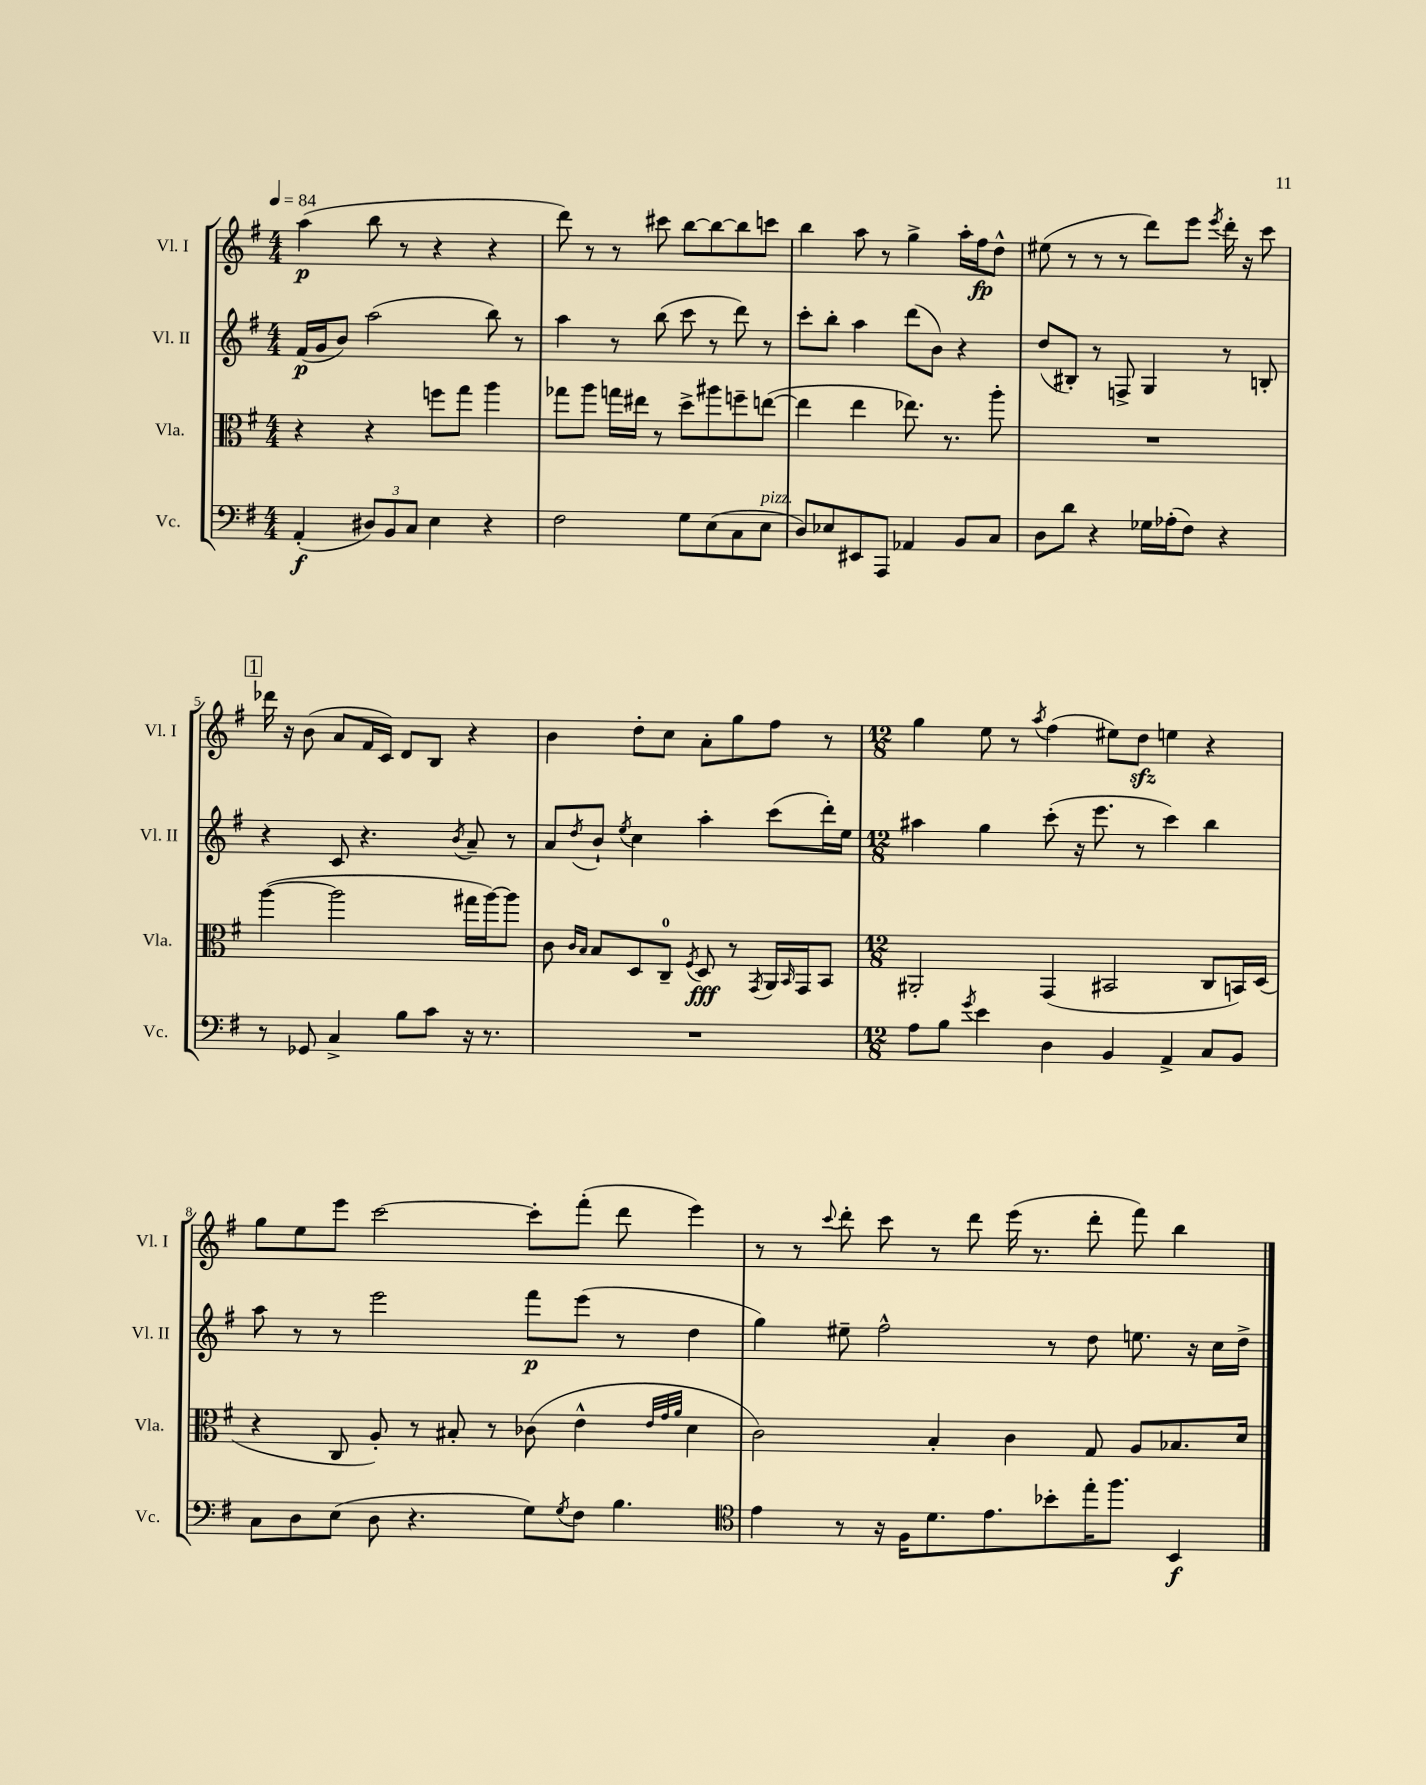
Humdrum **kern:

**kern	**dynam	**kern	**dynam	**kern	**dynam	**kern	**dynam
*part4	*part4	*part3	*part3	*part2	*part2	*part1	*part1
*staff4	*staff4	*staff3	*staff3	*staff2	*staff2	*staff1	*staff1
*I"Vc.	*	*I"Vla.	*	*I"Vl. II	*	*I"Vl. I	*
*I'Vc.	*	*I'Vla.	*	*I'Vl. II	*	*I'Vl. I	*
*clefF4	*	*clefC3	*	*clefG2	*	*clefG2	*
*k[f#]	*	*k[f#]	*	*k[f#]	*	*k[f#]	*
*M4/4	*	*M4/4	*	*M4/4	*	*M4/4	*
*MM84	*	*MM84	*	*MM84	*	*MM84	*
=1	=1	=1	=1	=1	=1	=1	=1
(4AA'/	f	4r	.	(16f#/LL	p	(4aa\	p
.	.	.	.	16g/J	.	.	.
.	.	.	.	8b/J)	.	.	.
12D#X/L)	.	4r	.	(2aa\	.	8bb\	.
12BB/	.	.	.	.	.	.	.
.	.	.	.	.	.	8r	.
12C/J	.	.	.	.	.	.	.
4E\	.	8ffn\L	.	.	.	4r	.
.	.	8gg\J	.	.	.	.	.
4r	.	4aa\	.	8bb\)	.	4r	.
.	.	.	.	8r	.	.	.
=2	=2	=2	=2	=2	=2	=2	=2
2F#\	.	8gg-X\L	.	4aa\	.	8ddd\)	.
.	.	8aa\J	.	.	.	8r	.
.	.	16ggn\LL	.	8r	.	8r	.
.	.	16ee#X\JJ	.	.	.	.	.
.	.	8r	.	(8bb\	.	8ccc#X\	.
8G\L	.	8dd^\L	.	8ccc\	.	[8bb\L	.
(8E\	.	8aa#X\	.	8r	.	8bb\_	.
8C\	.	8ffn~\	.	8ddd\)	.	8bb\]	.
!LO:TX:a:i:t=pizz.	!	!	!	!	!	!	!
8E\J	.	([8een\J	.	8r	.	8cccn\J	.
=3	=3	=3	=3	=3	=3	=3	=3
8D/L)	.	4ee\]	.	8ccc'\L	.	4bb\	.
8E-X/	.	.	.	8bb'\J	.	.	.
8EE#X/	.	4ee\	.	4aa\	.	8aa\	.
8AAA/J	.	.	.	.	.	8r	.
4AA-X/	.	8.ee-X\)	.	(8ddd\L	.	4gg^\	.
.	.	.	.	8b\J)	.	.	.
.	.	8.r	.	.	.	.	.
8BB/L	.	.	.	4r	.	16aa'\LL	.
.	.	.	.	.	.	16ff#\J	fp
8C/J	.	8aa'\	.	.	.	8dd^^\J	.
=4	=4	=4	=4	=4	=4	=4	=4
8D\L	.	1r	.	(8dd/L	.	(8ee#X\	.
8d\J	.	.	.	8B#X'/J)	.	8r	.
4r	.	.	.	8r	.	8r	.
.	.	.	.	8Fn^/	.	8r	.
16G-X\LL	.	.	.	4G/	.	8ddd\L)	.
(16A-X'\J	.	.	.	.	.	.	.
8F#\J)	.	.	.	.	.	8eee\J	.
.	.	.	.	.	.	8qeee/	.
4r	.	.	.	8r	.	16ddd'\	.
.	.	.	.	.	.	16r	.
.	.	.	.	8Bn'/	.	8ccc\	.
!!LO:LB:g=z
!!LO:REH:place=s1:t=1
=5	=5	=5	=5	=5	=5	=5	=5
8r	.	([4aa\	.	4r	.	16ddd-X\	.
.	.	.	.	.	.	16r	.
8GG-X/	.	.	.	.	.	(8b\	.
4C^/	.	2aa\]	.	8c/	.	8a/L	.
.	.	.	.	4.r	.	16f#/L	.
.	.	.	.	.	.	16c/JJ)	.
8B\L	.	.	.	.	.	8d/L	.
8c\J	.	.	.	.	.	8B/J	.
.	.	.	.	8qb/	.	.	.
16r	.	16gg#X\LL	.	8a~/	.	4r	.
8.r	.	[16aa\J)	.	.	.	.	.
.	.	8aa\J]	.	8r	.	.	.
=6	=6	=6	=6	=6	=6	=6	=6
1r	.	8c\	.	8a/L	.	4b\	.
.	.	16qqc/LL	.	.	.	.	.
.	.	16qqB/JJ	.	8qdd/	.	.	.
.	.	8B/L	.	8b`/J	.	.	.
.	.	.	.	8qee/	.	.	.
.	.	8D/	.	4cc\	.	8dd'\L	.
.	.	8C~/J	.	.	.	8cc\J	.
.	.	8qF#/	.	.	.	.	.
.	.	8D/	fff	4aa'\	.	8a'\L	.
.	.	8r	.	.	.	8gg\	.
.	.	8qGG/	.	.	.	.	.
.	.	16AA/LL	.	(8ccc\L	.	8ff#\J	.
.	.	16qqBB/	.	.	.	.	.
.	.	16GG/J	.	.	.	.	.
.	.	8BB/J	.	16ddd'\L)	.	8r	.
.	.	.	.	16ee\JJ	.	.	.
=7	=7	=7	=7	=7	=7	=7	=7
*M12/8	*	*M12/8	*	*M12/8	*	*M12/8	*
8A\L	.	2AA#X'/	.	4aa#X\	.	4gg\	.
8B\J	.	.	.	.	.	.	.
8qg/	.	.	.	.	.	.	.
4e\	.	.	.	4gg\	.	8ee\	.
.	.	.	.	.	.	8r	.
.	.	.	.	.	.	8qaa/	.
4D\	.	(4GG/	.	(8ccc'\	.	(4ff#\	.
.	.	.	.	16r	.	.	.
.	.	.	.	8.eee\	.	.	.
4BB/	.	2BB#X/	.	.	.	8ee#X\L)	.
.	.	.	.	8r	.	8ddzz\J	.
4AA^/	.	.	.	4ccc\)	.	4een\	.
8C/L	.	8C/L	.	4bb\	.	4r	.
8BB/J	.	16BBn/L)	.	.	.	.	.
.	.	(16D/JJ	.	.	.	.	.
!!LO:LB:g=z
=8	=8	=8	=8	=8	=8	=8	=8
8C\L	.	4r	.	8aa\	.	8gg\L	.
8D\	.	.	.	8r	.	8ee\	.
(8E\J	.	8C/	.	8r	.	8eee\J	.
8D\	.	8A'/)	.	2eee\	.	[2ccc\	.
4.r	.	8r	.	.	.	.	.
.	.	8B#X'/	.	.	.	.	.
.	.	8r	.	.	.	.	.
8G\L)	.	(8c-X\	.	8fff#\L	p	8ccc'\L]	.
8qG/	.	.	.	.	.	.	.
8F#\J	.	4e^^\	.	(8eee\J	.	(8fff#'\J	.
4.B\	.	.	.	8r	.	8ddd\	.
.	.	32qqe/LLL	.	.	.	.	.
.	.	32qqg/	.	.	.	.	.
.	.	32qqa/JJJ	.	.	.	.	.
.	.	4d\	.	4dd\	.	4eee\)	.
=9	=9	=9	=9	=9	=9	=9	=9
*clefC4	*	*	*	*	*	*	*
4e\	.	2c\)	.	4gg\)	.	8r	.
.	.	.	.	.	.	8r	.
.	.	.	.	.	.	8qqccc/	.
8r	.	.	.	8ee#X~\	.	8ddd'\	.
16r	.	.	.	2ff#^^\	.	8ccc\	.
16F#\KL	.	.	.	.	.	.	.
8.d\	.	4B'/	.	.	.	8r	.
.	.	.	.	.	.	8ddd\	.
8.e\	.	.	.	.	.	.	.
.	.	4c\	.	.	.	(16eee\	.
.	.	.	.	.	.	8.r	.
8b-X'\	.	.	.	8r	.	.	.
16ee'\K	.	8G/	.	8dd\	.	8ddd'\	.
8.ff#\J	.	.	.	.	.	.	.
.	.	8A/L	.	8.een\	.	8fff#\)	.
4BB/	f	8.B-X/	.	.	.	4bb\	.
.	.	.	.	16r	.	.	.
.	.	.	.	16cc\LL	.	.	.
.	.	16d/Jk	.	16dd^\JJ	.	.	.
==	==	==	==	==	==	==	==
*-	*-	*-	*-	*-	*-	*-	*-
